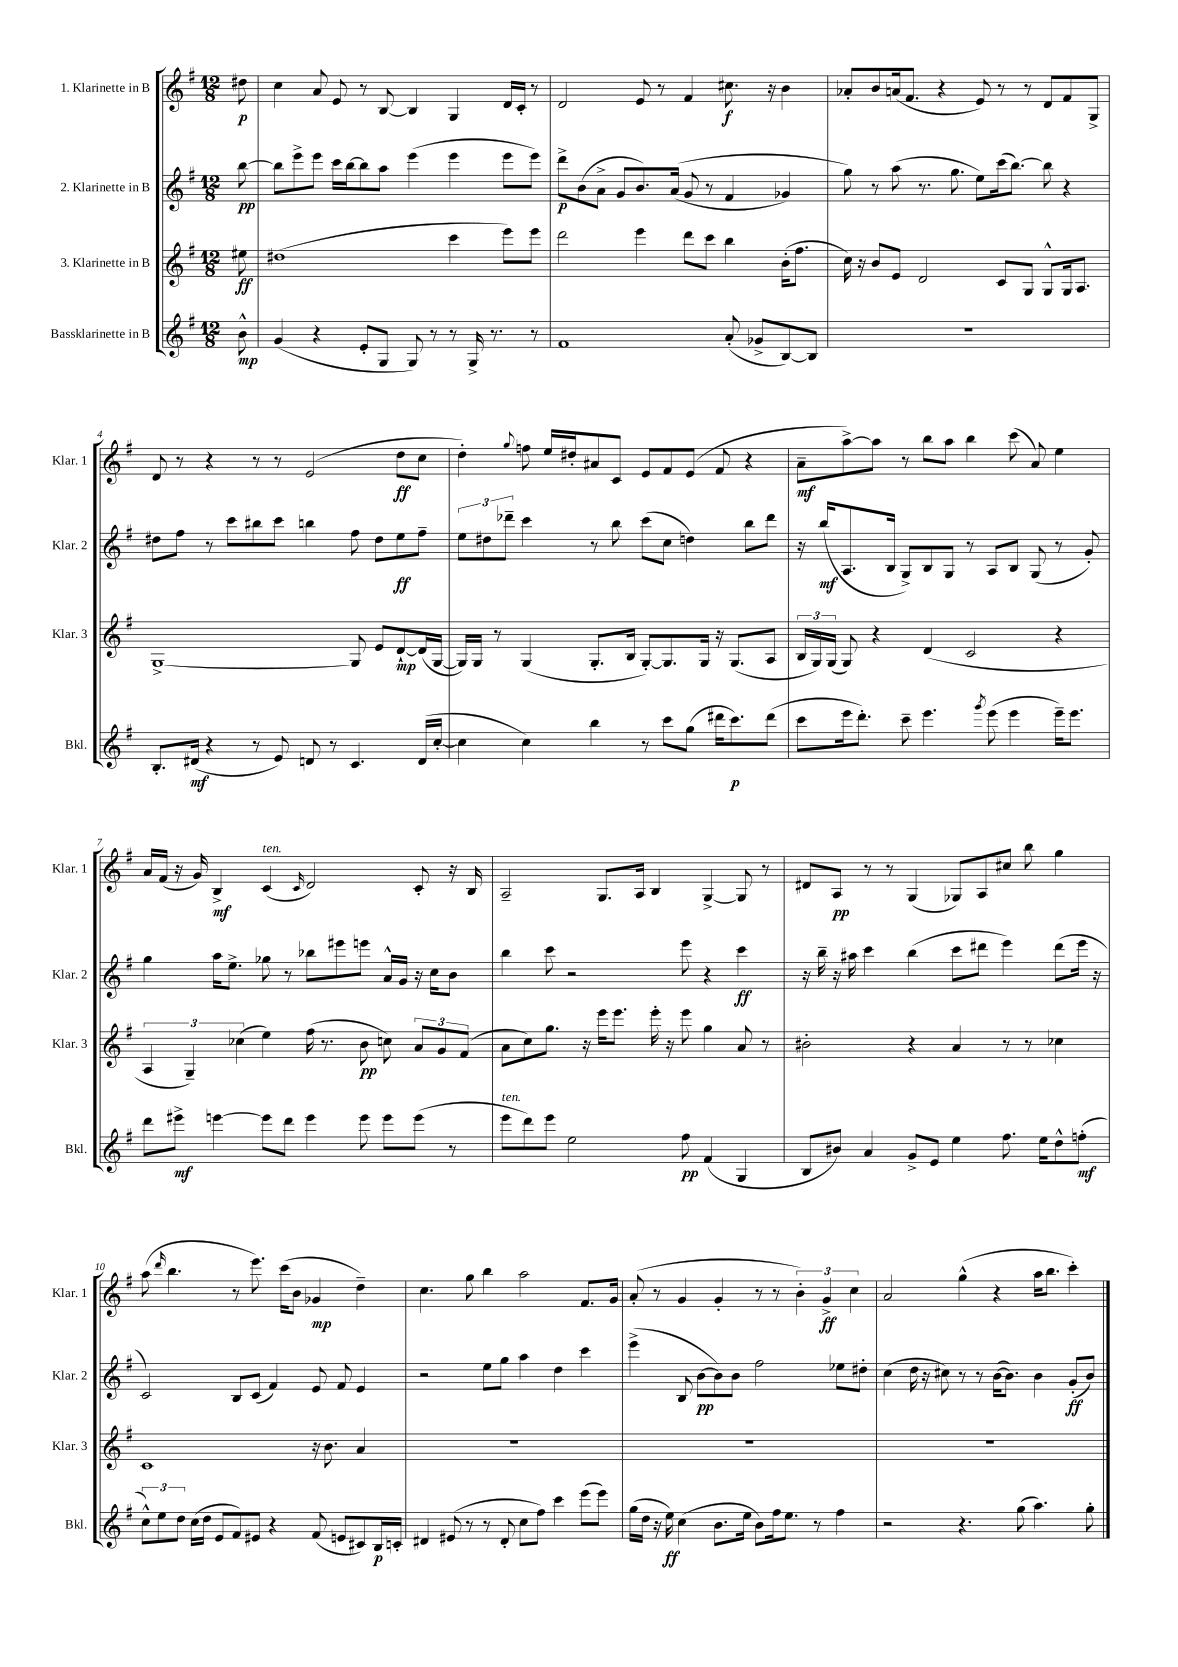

**kern	**kern	**kern	**kern
*staff4	*staff3	*staff2	*staff1
*clefG2	*clefG2	*clefG2	*clefG2
*k[f#]	*k[f#]	*k[f#]	*k[f#]
*M12/8	*M12/8	*M12/8	*M12/8
8b^^	8ee#	[8bb	8dd#
=	=	=	=
(4g	(1dd#	8bb]	4cc
.	.	8eee^	.
4r	.	8eee	8a
.	.	16ccc	8e
.	.	[16bb	.
8e'	.	8bb]	8r
8G	.	8aa	[8B
8G)	.	(4eee	4B]
8r	.	.	.
8r	4ccc	4eee	4G
16G^	.	.	.
8.r	.	.	.
.	8eee)	8eee	16d
.	.	.	16c'
8r	8eee	8eee)	8r
=	=	=	=
1f#	2ddd	8ddd^	2d
.	.	(8b	.
.	.	8a^	.
.	.	8g	.
.	4eee	8.b)	8e
.	.	.	8r
.	.	&((16a	.
.	8ddd	8g	4f#
.	8ccc	8r	.
(8a'	4bb	4f#	8.cc#
8g-^	.	.	.
.	.	.	16r
[8B)	(16b'	4g-)	4b
.	8.ff#	.	.
8B]	.	.	.
=	=	=	=
1.r	16cc)	8gg&)	8a-'
.	16r	.	.
.	8b	8r	8b
.	8e	(8aa	(16a
.	.	.	8.f#
.	2d	8.r	.
.	.	.	4r
.	.	8.gg	.
.	.	8ee)	8e)
.	8c	(16ccc	8r
.	.	[8.bb)	.
.	8G	.	8r
.	8G^^	8bb]	8d
.	16G	4r	8f#
.	8.A	.	.
.	.	.	8G^
=	=	=	=
8.B'	[1G^	8dd#	8d
.	.	8ff#	8r
(16d#	.	.	.
4r	.	8r	4r
.	.	8ccc	.
8r	.	8bb#	8r
8e)	.	8ccc	8r
8d	.	4bb	(2e
8r	.	.	.
4.c	8G]	8ff#	.
.	8e	8dd#	.
.	[8d`	8ee	8dd
(16d	(16d]	8ff#~	8cc
[16cc'	[16G	.	.
=	=	=	=
4cc]	16G])	12ee	4dd')
.	16G	.	.
.	.	12dd#	.
.	8r	.	.
.	.	12ddd-~	.
.	.	.	8qqgg
4cc)	(4G	4ccc	8ff
.	.	.	16ee
.	.	.	16dd#'
4bb	8.G'	8r	8a#
.	.	8bb	8c
.	16B	.	.
8r	[8G')	(8ccc	8e
8ccc	8.G]	8cc	8f#
(8gg	.	4dd)	(8e
.	16G	.	.
16ddd#	16r	.	8f#
8.ccc)	(8.G	.	.
.	.	8bb	4r
(8ddd#	8A	8ddd-	.
=	=	=	=
8ccc	24B	16r	8a~
.	24G)	.	.
.	.	(16bb	.
.	(24G	.	.
16eee	8G)	8.A	[8aa^)
8.ddd')	.	.	.
.	4r	.	8aa]
.	.	16B	.
8ccc~	.	8G^)	8r
4.eee	(4d	8B	8bb
.	.	8G	8aa
.	2c	8r	4bb
8qggg	.	.	.
(8eee	.	8A	.
4eee	.	8B	(8ccc
.	.	(8G	8a)
16eee~)	4r	8r	4ee
8.eee	.	.	.
.	.	8g')	.
=	=	=	=
8ddd	6A	4gg	16a
.	.	.	(16f#
8eee#^	.	.	16r
.	6G~)	.	.
.	.	.	16g)
[4eee	.	16aa	4B^
.	.	8.ee^	.
.	(6cc-	.	.
8eee]	4ee)	8gg-	(4c
8ddd	.	8r	.
.	.	.	16qqc
4eee	(16ff#	8bb-	2d)
.	8.r	.	.
.	.	8eee#	.
8eee	8b	8eee	.
8eee	8cc)	16a^^	.
.	.	16g	.
(8eee	12a	16r	8c'
.	.	16cc	.
.	12g	.	.
8r	.	8b	16r
.	(12f#	.	.
.	.	.	16B
=	=	=	=
8eee	8a	4bb	2A~
8ddd)	8cc)	.	.
8eee	8.gg	8ccc	.
2ee	.	2r	.
.	16r	.	.
.	16eee	.	8.G
.	8.eee	.	.
.	.	.	16A
.	16eee'	.	4B
.	16r	.	.
8ff#	8eee	8eee	.
(4f#	4gg	4r	[4G^
4G	8a	4ccc	8G]
.	8r	.	8r
=	=	=	=
8B	2b#'	16r	8d#
.	.	16bb~	.
8b#)	.	16r	8A
.	.	16aa#	.
4a	.	4ccc	8r
.	.	.	8r
8g^	4r	(4bb	(4G
8e	.	.	.
4ee	4a	8ccc	8G-)
.	.	8ddd#	8A
8.ff#	8r	4eee)	8cc#
.	8r	.	8bb
16ee	.	.	.
8dd^^	4cc-	(8ddd#	4gg
(8ff'	.	16eee	.
.	.	16r	.
=	=	=	=
12cc^^)	1c	2c)	(8aa
12ee	.	.	.
.	.	.	16qqddd
.	.	.	4.bb
12dd	.	.	.
(16cc	.	.	.
16dd	.	.	.
8e	.	.	.
8f#)	.	8B	8r
8e#	.	(8c	8.eee)
4r	.	4f#)	.
.	.	.	(16ccc
.	.	.	8b
(8f#	16r	8e	4g-
.	8.b	.	.
8e	.	8f#	.
8c#)	4a	4e	4dd~)
16B	.	.	.
16c'	.	.	.
=	=	=	=
4d#	1.r	2r	4.cc
(8e#	.	.	.
8r	.	.	8gg
8r	.	8ee	4bb
8d#'	.	8gg	.
8cc	.	4aa	2aa
8ff#)	.	.	.
4ccc	.	4dd	.
(8eee	.	4ccc	8.f#
8eee)	.	.	.
.	.	.	16g
=	=	=	=
(16gg	1.r	(4eee^	(8a'
16dd	.	.	.
16r	.	.	8r
16ee)	.	.	.
(4cc	.	8B	4g
.	.	[8b	.
8.b	.	8b])	4g'
.	.	8b	.
16ee	.	.	.
8b)	.	2ff#	8r
16ff#	.	.	8r
8.ee	.	.	.
.	.	.	6b')
8r	.	.	.
.	.	.	6g^
4ff#	.	8ee-	.
.	.	.	6cc
.	.	8dd#'	.
=	=	=	=
2r	1.r	(4cc	2a
.	.	16dd	.
.	.	16r	.
.	.	8cc#)	.
4.r	.	8r	(4gg^^
.	.	8r	.
.	.	([16b	4r
.	.	8.b])	.
(8gg	.	.	.
4.aa)	.	4b	16aa
.	.	.	8.bb
.	.	(8g'	4ccc')
8gg'	.	8b)	.
==	==	==	==
*-	*-	*-	*-
